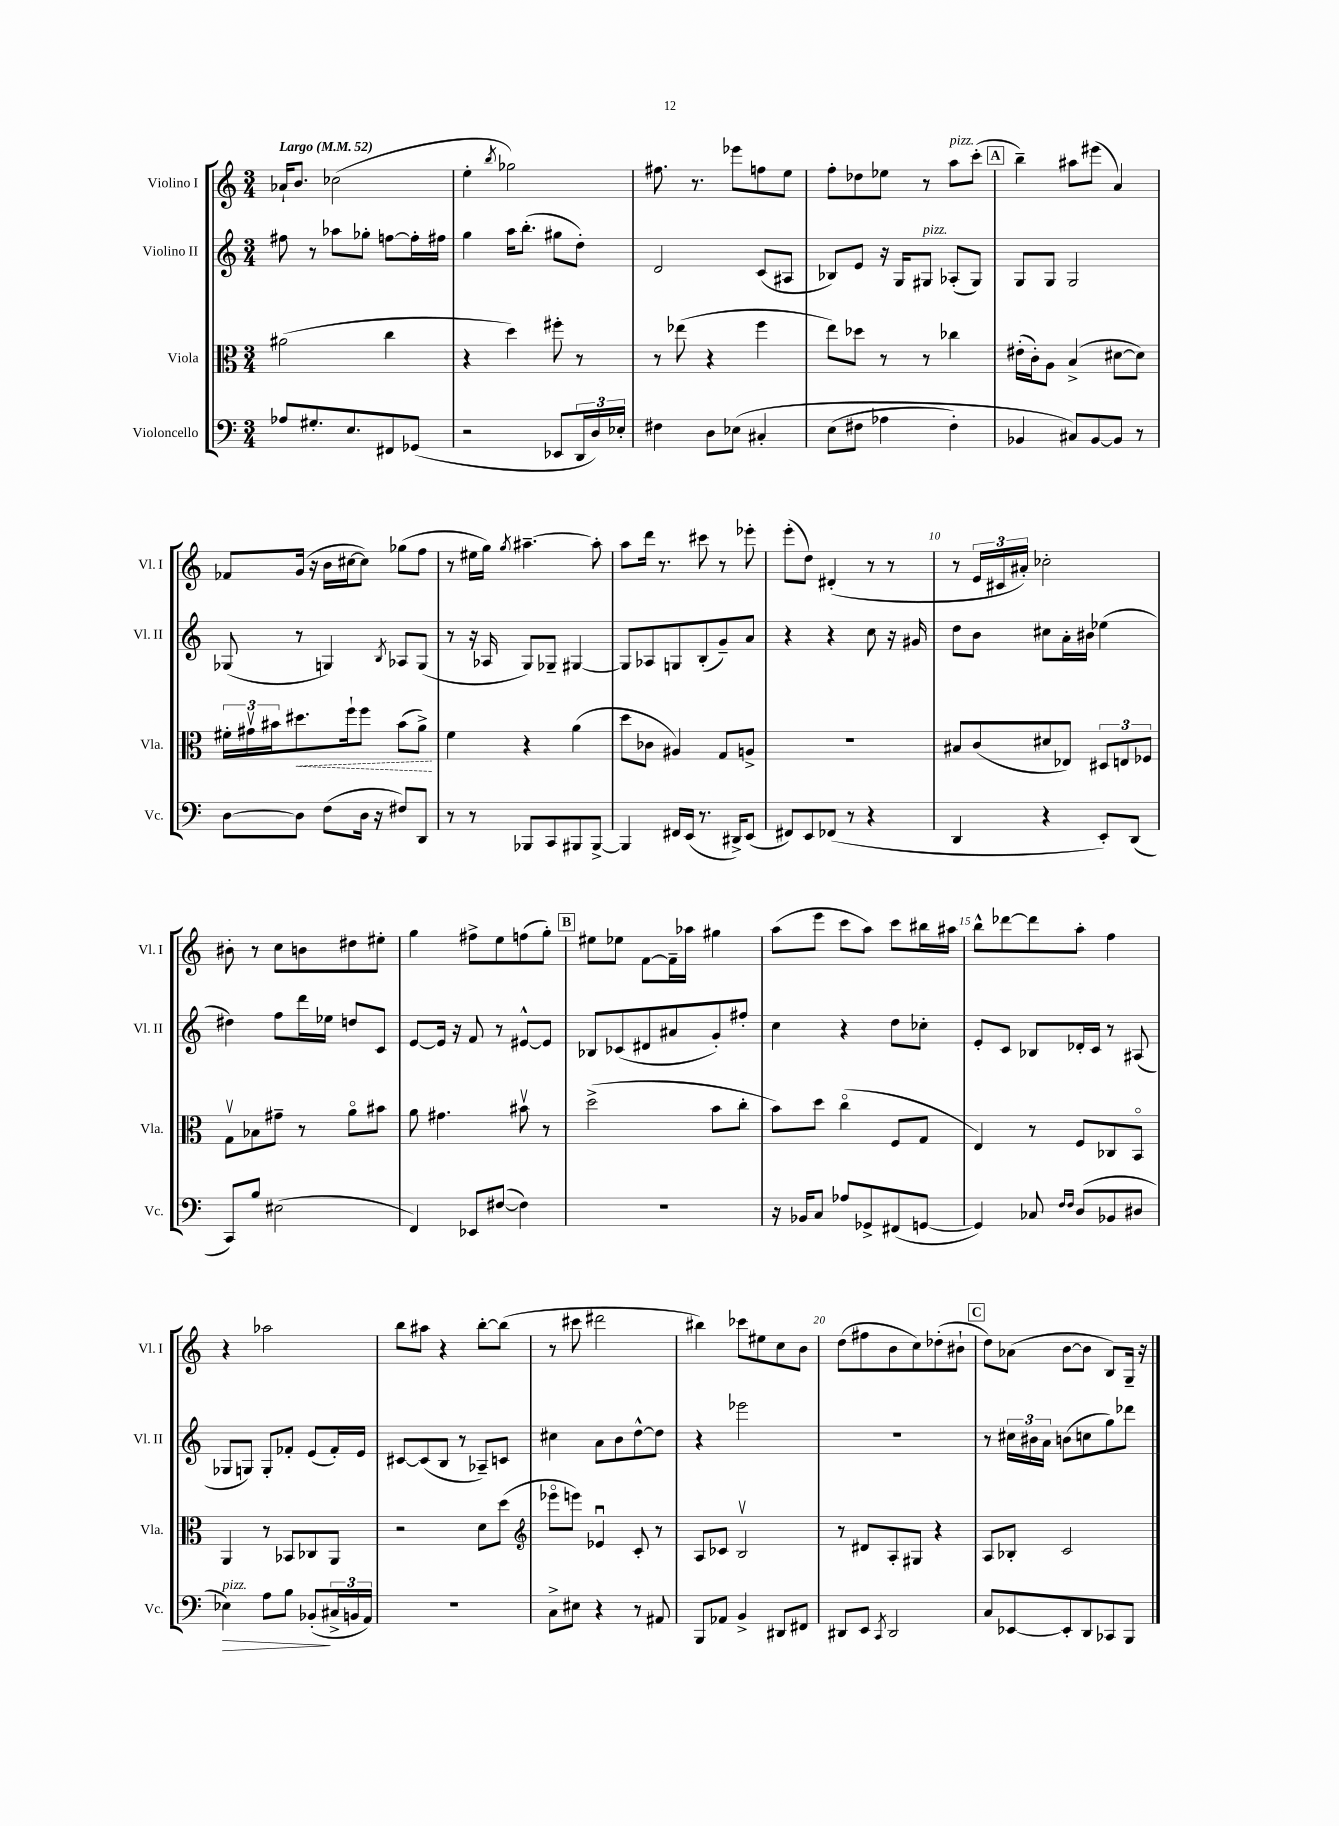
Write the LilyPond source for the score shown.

<<
\new StaffGroup <<
\new Staff = "s0" \with { instrumentName = "Violino I" shortInstrumentName = "Vl. I" } {
    \clef treble \key c \major \numericTimeSignature \time 3/4 \tempo "Largo" 4 = 52
    aes'16-! b'8. ces''2( |
    e''4-. \acciaccatura { b''8 } ges''2) |
    fis''8. r8. ees'''8 f''8 e''8 |
    f''8-. des''8 ees''8 r8 a''8^\markup { \italic "pizz." } c'''8-.( |
    \mark \markup { \box "A" } b''4--) ais''8 eis'''8( a'4) |
    fes'8 g'16( r16 b'16 cis''16~ cis''8) ges''8( f''8 |
    r8 eis''16 g''16) \acciaccatura { g''8 } ais''4.~-- ais''8-. |
    a''8 d'''16 r8. cis'''8 r8 ees'''8-. |
    e'''8-.( d''8) dis'4-.( r8 r8 |
    r8 \tuplet 3/2 { e'16 cis'16 ais'16-.) } ces''2-. |
    bis'8-. r8 c''8 b'8 dis''8 eis''8-. |
    g''4 fis''8-> e''8 f''8( g''8-.) |
    \mark \markup { \box "B" } eis''8 ees''8 f'8~ f'16-- aes''16 gis''4 |
    a''8( e'''8 c'''8 a''8) c'''8 bis''16 ais''16 |
    b''8-^ des'''8~ des'''8 a''8-. f''4 |
    r4 aes''2 |
    b''8 ais''8 r4 b''8~-. b''8( |
    r8 cis'''8 dis'''2 |
    bis''4) ces'''8 eis''8 c''8 b'8 |
    d''8( fis''8 b'8 c''8) des''8-.( bis'8-! |
    \mark \markup { \box "C" } d''8) aes'8( b'8~ b'8 b8) g16-- r16 \bar "|." |
}
\new Staff = "s1" \with { instrumentName = "Violino II" shortInstrumentName = "Vl. II" } {
    \clef treble \key c \major \numericTimeSignature \time 3/4
    fis''8 r8 aes''8 ges''8-. f''8~ f''16-. fis''16 |
    g''4 a''16 b''8.-.( gis''8 d''8-.) |
    d'2 c'8( ais8 |
    bes8) e'8 r16 g16 gis8^\markup { \italic "pizz." } aes8-.( gis8) |
    \mark \markup { \box "A" } g8 g8 g2 |
    ges8( r8 g4) \acciaccatura { b8 } aes8 g8( |
    r8 r16 aes16 g8) ges8-- gis4~ |
    gis8 aes8 g8 b8-.( g'8--) a'8 |
    r4 r4 c''8 r16 gis'16 |
    d''8 b'8 cis''8 a'16-. bis'16 ees''4( |
    dis''4) f''8 d'''16 ees''16 d''8 c'8 |
    e'8~ e'16 r16 f'8 r8 eis'8~-^ eis'8 |
    \mark \markup { \box "B" } bes8 ces'8( dis'8 ais'8 g'8-.) fis''8-. |
    c''4 r4 d''8 ces''8-. |
    e'8-. c'8 bes8 des'16-. c'16 r8 ais8( |
    ges8 g8) g8-. fes'8-. e'8( fes'16-.) e'16 |
    cis'8~ cis'8( b8 r8 aes8--) c'8 |
    cis''4 a'8 b'8 d''8~-^ d''8 |
    r4 ees'''2 |
    R2. |
    \mark \markup { \box "C" } r8 \tuplet 3/2 { cis''16 bis'16 a'16 } b'8( c''8 g''8) des'''8 \bar "|." |
}
\new Staff = "s2" \with { instrumentName = "Viola" shortInstrumentName = "Vla." } {
    \clef alto \key c \major \numericTimeSignature \time 3/4
    ais'2( c''4 |
    r4 d''4) fis''8-. r8 |
    r8 ees''8( r4 f''4 |
    e''8) des''8 r8 r8 ces''4 |
    \mark \markup { \box "A" } eis'16-.( c'16-.) a8 b4->( dis'8~ dis'8) |
    \tuplet 3/2 { fis'16-. gis'16\upbow bis'16 } \once \override Hairpin.style = #'dashed-line dis''8.\< f''16-! f''8 bis'8( a'8->\!) |
    f'4 r4 a'4( |
    d''8 ces'8 ais4) g8 a8-> |
    R2. |
    bis8 c'8( dis'8 ees8) \tuplet 3/2 { dis8 e8 fes8 } |
    g8\upbow bes8 gis'8-- r8 a'8\flageolet bis'8 |
    a'8 gis'4. bis'8\upbow r8 |
    \mark \markup { \box "B" } d''2->( b'8 c''8-. |
    b'8) d''8 c''4\flageolet( f8 g8 |
    e4) r8 f8 ces8 b,8\flageolet |
    a,4 r8 bes,8 ces8 a,8 |
    r2 d'8 d''8( |
    \clef treble ees'''8\flageolet e'''8) ees'4\downbow c'8-. r8 |
    a8 ces'8 b2\upbow |
    r8 dis'8 a8-. gis8 r4 |
    \mark \markup { \box "C" } a8 bes8-. c'2 \bar "|." |
}
\new Staff = "s3" \with { instrumentName = "Violoncello" shortInstrumentName = "Vc." } {
    \clef bass \key c \major \numericTimeSignature \time 3/4
    aes8 gis8.-. e8. fis,8 ges,8( |
    r2 ees,8 \tuplet 3/2 { d,16 d16) ees16-. } |
    fis4 d8 ees8\( cis4-. |
    e8( fis8 aes4 fis4-.) |
    \mark \markup { \box "A" } bes,4 cis8\) bes,8~ bes,8 r8 |
    d8~ d8 f8( d16 r16 fis8) d,8 |
    r8 r8 bes,,8 c,8 bis,,8 bis,,8~-> |
    bis,,4 fis,16 e,16( r8. dis,16->) e,8( |
    fis,8) e,8 fes,8( r8 r4 |
    d,4 r4 e,8-.) d,8( |
    c,8) b8 eis2( |
    f,4) ees,8 fis8~( fis4) |
    \mark \markup { \box "B" } R2. |
    r16 bes,16 c8 aes8 ges,8-> fis,8( g,8~ |
    g,4) ces8 \grace { f16 f16 } d8( bes,8 dis8 |
    ees4\>^\markup { \italic "pizz." }) a8 b8 bes,8-.\!( \tuplet 3/2 { cis16-> b,16 a,16) } |
    R2. |
    c8-> eis8 r4 r8 ais,8 |
    b,,8 aes,8 b,4-> dis,8 fis,8 |
    dis,8 e,8 \acciaccatura { c,8 } dis,2 |
    \mark \markup { \box "C" } c8 ees,8~ ees,8-. d,8 ces,8 b,,8 \bar "|." |
}
>>
>>
\layout { \context { \Score \override BarNumber.break-visibility = ##(#f #t #t) barNumberVisibility = #(every-nth-bar-number-visible 5) } }
